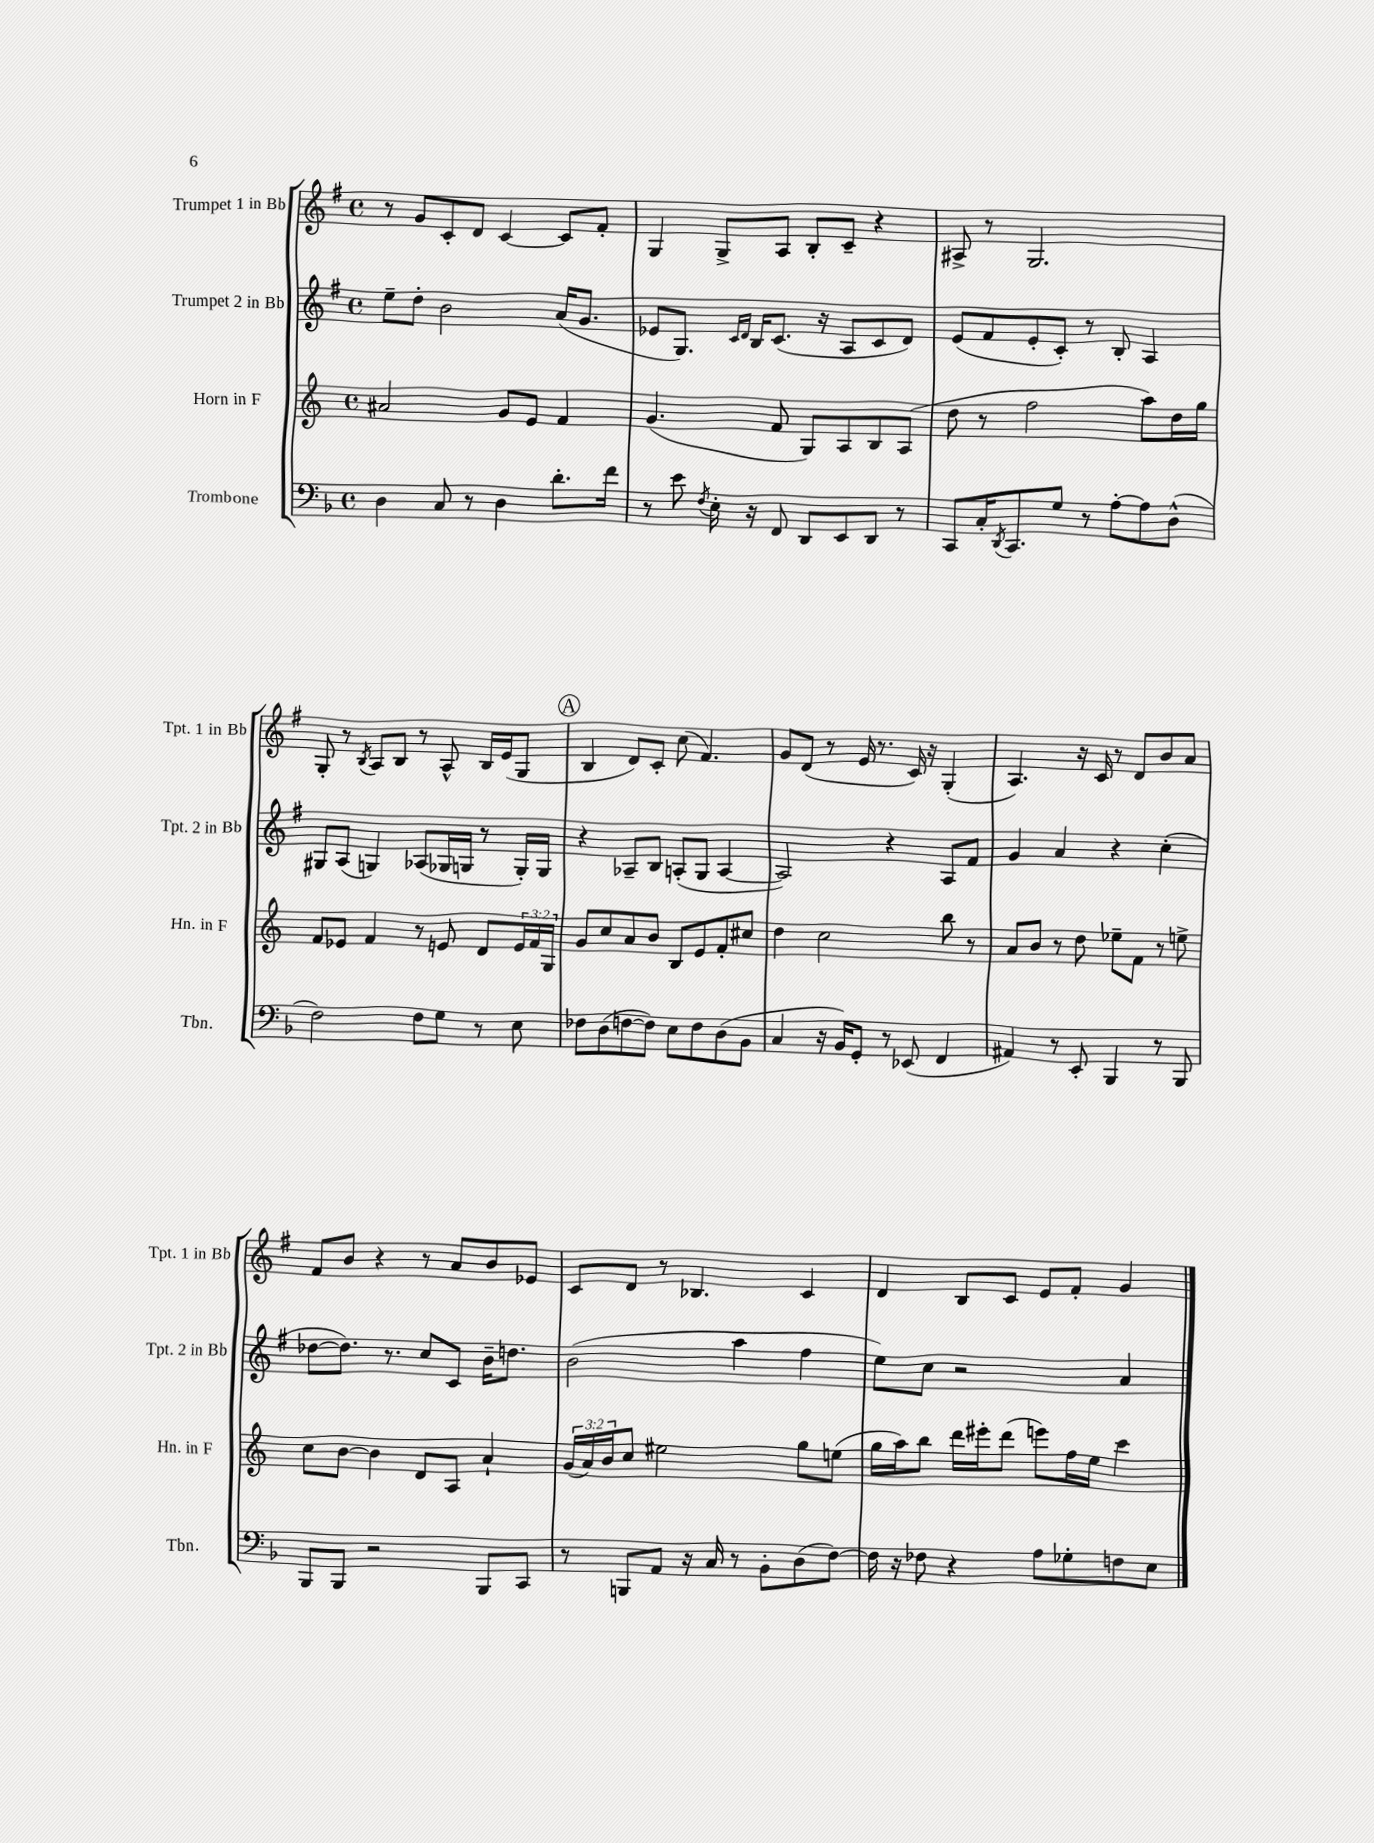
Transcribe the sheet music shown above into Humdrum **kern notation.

**kern	**kern	**kern	**kern
*part4	*part3	*part2	*part1
*staff4	*staff3	*staff2	*staff1
*I"Trombone	*I"Horn in F	*I"Trumpet 2 in Bb	*I"Trumpet 1 in Bb
*I'Tbn.	*I'Hn. in F	*I'Tpt. 2 in Bb	*I'Tpt. 1 in Bb
*clefF4	*clefG2	*clefG2	*clefG2
*k[b-]	*k[]	*k[f#]	*k[f#]
*M4/4	*M4/4	*M4/4	*M4/4
*met(c)	*met(c)	*met(c)	*met(c)
=1	=1	=1	=1
4D\	2a#X/	8ee~\L	8r
.	.	8dd'\J	8g/L
8C/	.	2b\	8c'/
8r	.	.	8d/J
4D\	8g/L	.	[4c/
.	8e/J	.	.
8.d'\L	4f/	(16a/KL	8c/L]
.	.	8.g/J	.
.	.	.	8f#'/J
16f\Jk	.	.	.
=2	=2	=2	=2
8r	(4.g/	8e-X/L	4G/
8e\	.	8.G/J)	.
8qF/	.	.	.
16E'\	.	.	8G^/L
.	.	16qqc/LL	.
.	.	16qqd/JJ	.
16r	.	16B/KL	.
8FF/	8f/	(8.c/J	8A/J
8DD/L	8G/L)	.	8B'/L
.	.	16r	.
8EE/	8A/	8A/L	8c~/J
8DD/J	8B/	8c/	4r
8r	(8A/J	8d/J)	.
=3	=3	=3	=3
8CC/L	8dd\	(8e/L	8A#X^/
16C'/K	8r	8f#/	8r
8qDD/	.	.	.
8.CC/	.	.	.
.	2ff\	8e'/	2.G/
8G/J	.	8c'/J)	.
8r	.	8r	.
[8A'\L	.	8B'/	.
8A\]	8aa\L)	4A/	.
(8D^^\J	16dd\L	.	.
.	16gg\JJ	.	.
!!LO:LB:g=z
=4	=4	=4	=4
2F\)	8f/L	8G#X/L	8G'/
.	8e-X/J	(8A/J	8r
.	.	.	8qB/
.	4f/	4Gn/)	8A/L
.	.	.	8B/J
8F\L	8r	(8A-X/L	8r
8G\J	8en/	16G-X/L	8A^^/
.	.	16Gn/JJ	.
8r	8d/L	8r	16B/LL
.	.	.	(16e/J
8E\	24e/L	16G'/LL)	8G/J
.	24f/	.	.
.	.	16G/JJ	.
.	24G/JJ	.	.
!!LO:REH:place=s1:t=A
=5	=5	=5	=5
8F-X\L	8g/L	4r	4B/
(8D\	8cc/	.	.
[8Fn\	8a/	8A-X~/L	8d/L)
8F\J])	8b/J	8B/J	8c'/J
8E\L	8B/L	(8An'/L	(8cc\
8F\	8e/	8G/J	4.f#/)
(8D\	8f'/	[4A/	.
8BB-\J	8cc#X/J	.	.
=6	=6	=6	=6
4C/	4dd\	2A/])	8g/L
.	.	.	(8d/J
16r	2cc\	.	8r
16BB-/KL)	.	.	.
8GG'/J	.	.	16e/
.	.	.	8.r
8r	.	4r	.
(8EE-X/	.	.	16c/)
.	.	.	16r
4FF/	8bb\	8A/L	(4G'/
.	8r	8f#/J	.
=7	=7	=7	=7
4AA#X/)	8a/L	4g/	4.A/)
.	8b/J	.	.
8r	8r	4a/	.
8EE'/	8dd\	.	16r
.	.	.	16c/
4BBB-/	8ee-X~\L	4r	8r
.	8f\J	.	8d/L
8r	8r	(4cc'\	8b/
8BBB-/	8een^\	.	8a/J
!!LO:LB:g=z
=8	=8	=8	=8
8BBB-/L	8cc\L	[8dd-X\L	8f#/L
8BBB-/J	[8b\J	8.dd-\J])	8b/J
2r	4b\]	.	4r
.	.	8.r	.
.	8d/L	8cc/L	8r
.	8A/J	8c/J	8a/L
8BBB-/L	4a`/	16b~\KL	8b/
.	.	8.ddn\J	.
8CC/J	.	.	8e-X/J
=9	=9	=9	=9
8r	(24g/LL	(2b\	8c/L
.	24a/)	.	.
.	24b/J	.	.
8BBBn/L	8cc/J	.	8d/J
8AA/J	2ee#X\	.	8r
16r	.	.	4.B-X/
16C/	.	.	.
8r	.	4aa\	.
8BB-'\L	.	.	.
(8D\	8gg\L	4ff#\	4c/
[8F\J)	(8een\J	.	.
=10	=10	=10	=10
16F\]	16gg\LL	8ee\L)	4d/
16r	16aa\J)	.	.
8F-X\	8bb\J	8cc\J	.
4r	16ddd\LL	2r	8B/L
.	16eee#X'\J	.	.
.	(8ddd\J	.	8c/J
8A\L	8eeen\L)	.	8e/L
8G-X'\	16ff\L	.	8f#'/J
.	16ee\JJ	.	.
8Fn\	4ccc\	4a/	4g/
8E\J	.	.	.
==	==	==	==
*-	*-	*-	*-
